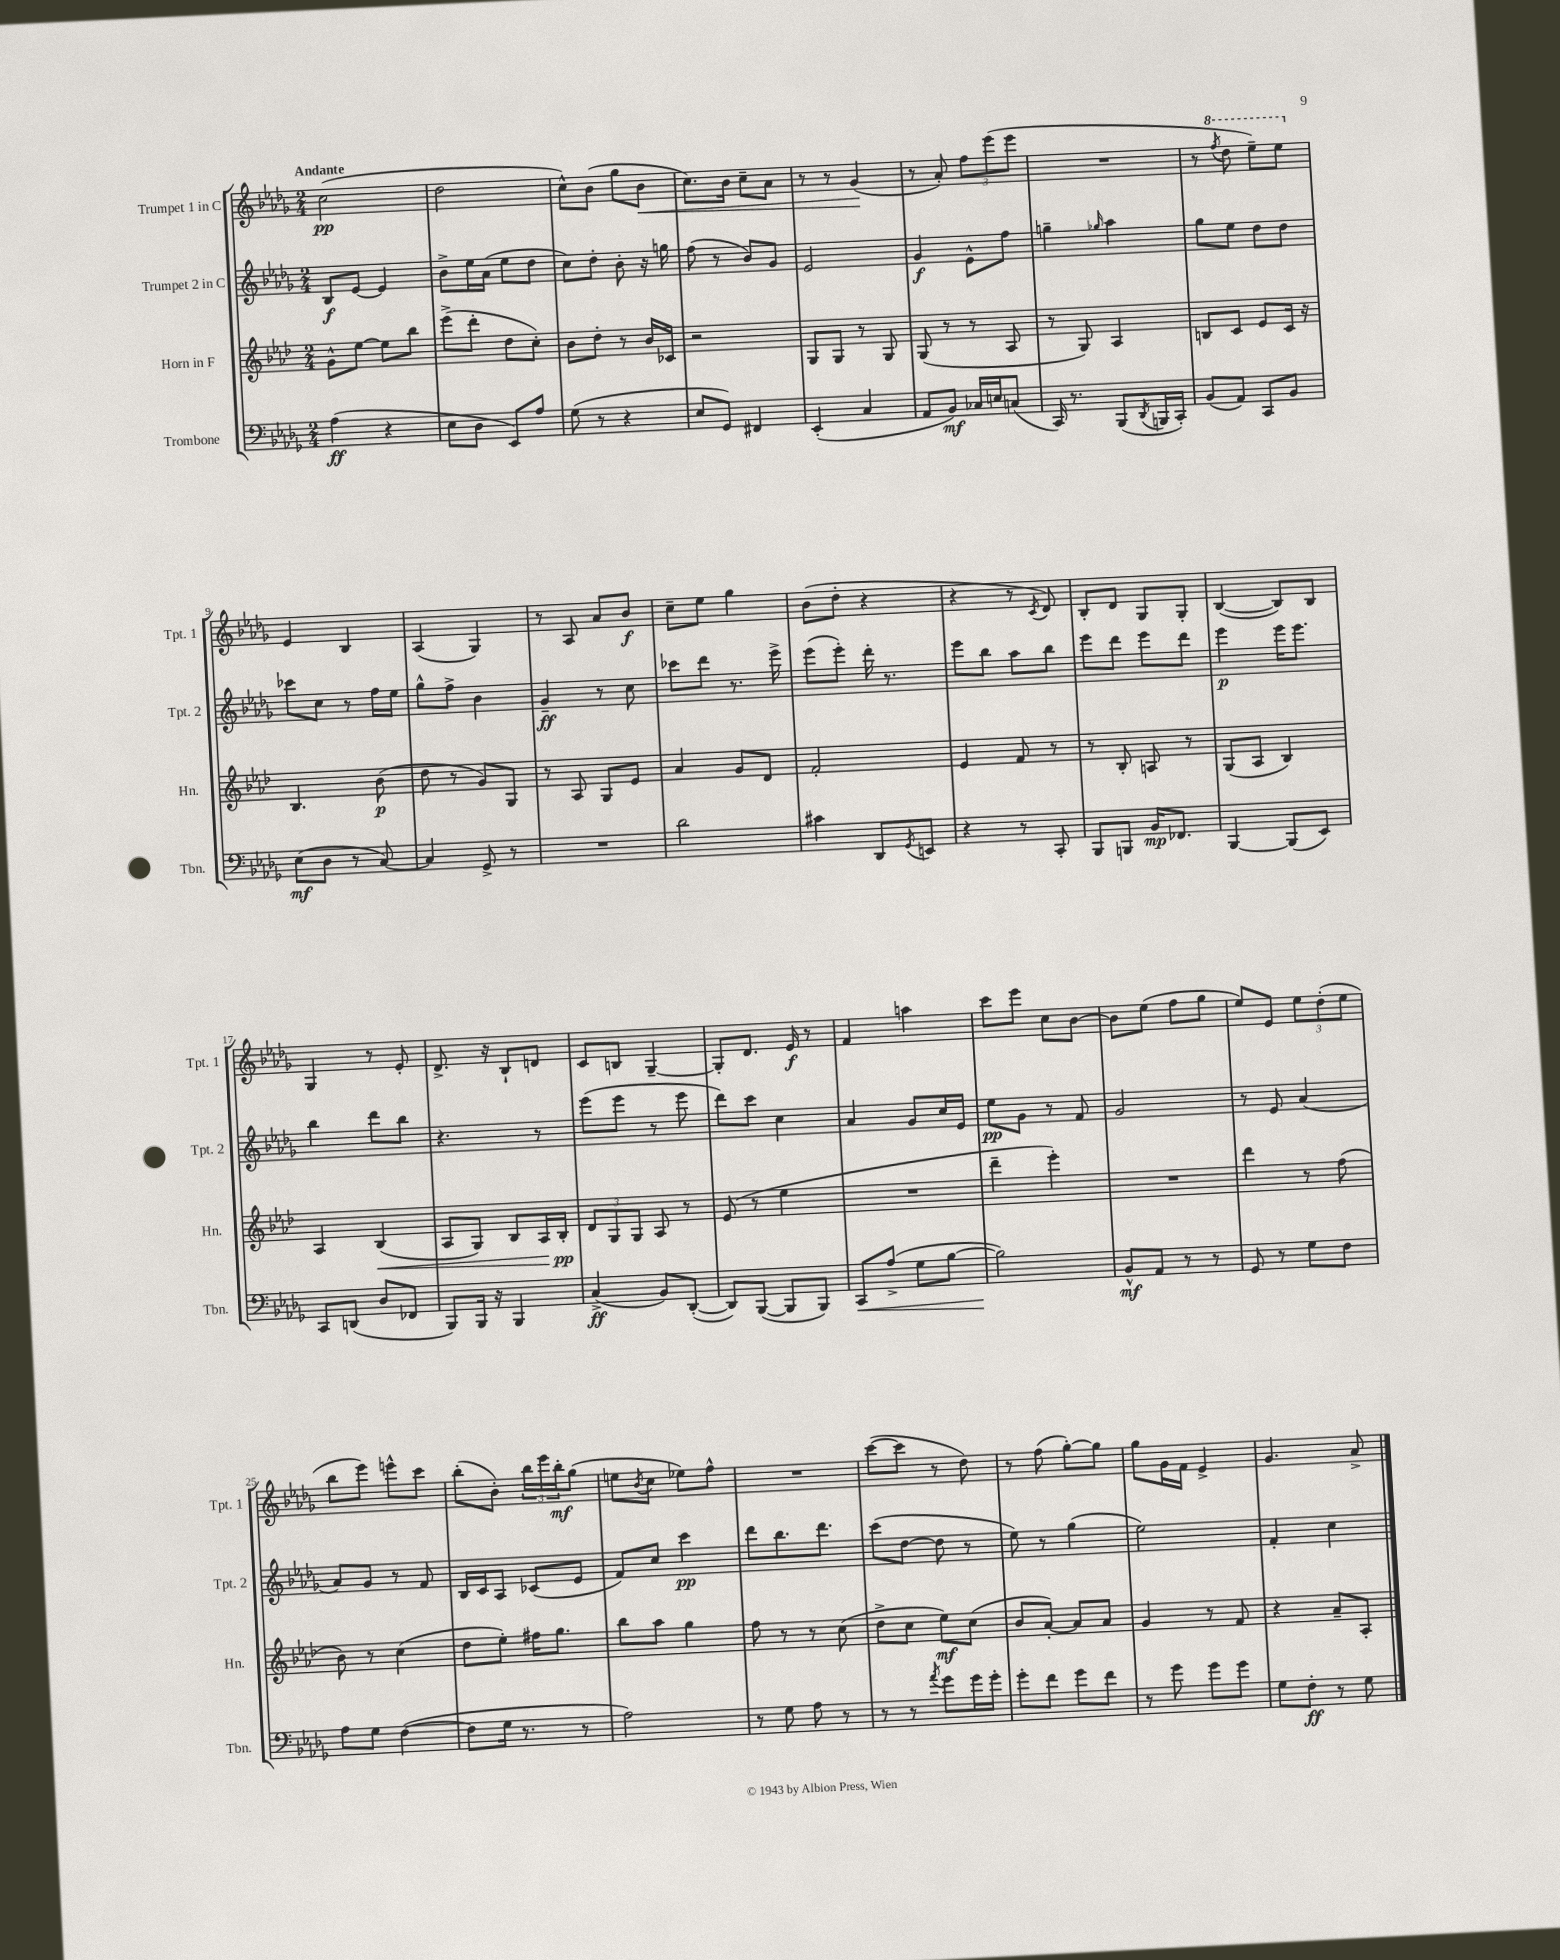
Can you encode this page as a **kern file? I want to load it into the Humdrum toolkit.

**kern	**kern	**kern	**kern
*staff4	*staff3	*staff2	*staff1
*clefF4	*clefG2	*clefG2	*clefG2
*k[b-e-a-d-g-]	*k[b-e-a-d-]	*k[b-e-a-d-g-]	*k[b-e-a-d-g-]
*M2/4	*M2/4	*M2/4	*M2/4
(4A-	8g^^	8B-	(2cc
.	[8ee-	[8e-	.
4r	8ee-]	4e-]	.
.	8bb-	.	.
=	=	=	=
8E-	(8eee-^	8b-^	2dd-
8D-	8ddd-'	16ee-	.
.	.	(16a-	.
8EE-)	8dd-	8ee-	.
8A-	8cc')	8dd-	.
=	=	=	=
(8G-	8b-	8cc)	8cc^^)
8r	8dd-'	8dd-'	(8b-
4r	8r	8b-'	8gg-
.	16b-	16r	8b-
.	16c-	16gg	.
=	=	=	=
8E-	2r	(8ff	8.cc)
8GG-)	.	8r	.
.	.	.	16b-
4FF#	.	8b-)	8cc~
.	.	8g-	8a-
=	=	=	=
(4EE-'	8G	2e-	8r
.	8G	.	8r
4C	8r	.	(4g-
.	8G	.	.
=	=	=	=
8AA-	(8G	4g-	8r
8BB-)	8r	.	8a-')
16C-	8r	8e-^^	12ff
16E	.	.	.
.	.	.	(12eee-
(8C	8A-	8ff	.
.	.	.	12eee-
=	=	=	=
16CC)	8r	4gg~	2r
8.r	.	.	.
.	8G)	.	.
.	.	16qqgg-	.
(8BBB-	4A-	4aa-	.
8qDD-	.	.	.
16BBB	.	.	.
16CC')	.	.	.
=	=	=	=
(8BB-	8B	8gg-	8r
.	.	.	8qfff
8AA-)	8c	8ee-	8ddd-
8CC	8e-	8dd-	8eee-~)
8BB-	16c	8dd-	8eee-
.	16r	.	.
=	=	=	=
(8E-	4.B-	8ccc-	4e-
8D-	.	8cc	.
8r	.	8r	4B-
[8C)	(8b-	16ff	.
.	.	16ee-	.
=	=	=	=
4C]	8dd-	8gg-^^	(4A-
.	8r	8ff^	.
8GG-^	8g)	4b-	4G-)
8r	8G	.	.
=	=	=	=
2r	8r	4g-~	8r
.	8A-	.	8A-
.	8G	8r	8a-
.	8e-	8cc	8b-
=	=	=	=
2d-	4a-	8ccc-	8cc~
.	.	8ddd-	8ee-
.	8g	8.r	4gg-
.	8d-	.	.
.	.	16eee-^	.
=	=	=	=
4c#	2f'	(8eee-	(8b-
.	.	8eee-')	8dd-'
8DD-	.	16ddd-'	4r
.	.	8.r	.
8qGG-	.	.	.
8EE	.	.	.
=	=	=	=
4r	4e-	8eee-	4r
.	.	8bb-	.
8r	8f	8aa-	8r
.	.	.	8qc
8CC'	8r	8bb-	8d-)
=	=	=	=
8BBB-	8r	8eee-	8B-'
8BBB	8B-'	8ddd-	8d-
16BB-	8A	8eee-	8G-
8.FF-	.	.	.
.	8r	8ddd-	8G-'
=	=	=	=
[4BBB-	(8G	4eee-	([4B-
.	8A-	.	.
(8BBB-]	4B-)	16eee-	8B-])
.	.	8.eee-	.
8EE-)	.	.	8B-
=	=	=	=
8CC	4A-	4bb-	4G-
(8DD	.	.	.
8D-	(4B-	8ddd-	8r
8FF-	.	8bb-	8e-'
=	=	=	=
8BBB-)	8A-	4.r	8.d-^
16BBB-	8G)	.	.
16r	.	.	16r
4BBB-	8B-	.	8B-`
.	16A-	8r	8d
.	16B-'	.	.
=	=	=	=
(4C^	12d-	(8eee-	8c
.	12G	.	.
.	.	8eee-	8B
.	12G	.	.
8BB-)	8A-	8r	[4G-~
([8DD-'	8r	8eee-	.
=	=	=	=
8DD-])	(8e-	8ddd-)	8G-']
([8BBB-	8r	8ccc	8.d-
8BBB-]	4ee-	4cc	.
.	.	.	16e-
8BBB-)	.	.	8r
=	=	=	=
8CC	2r	4a-	4f
(8A-^	.	.	.
8G-	.	8g-	4aa
[8B-	.	16cc	.
.	.	16e-	.
=	=	=	=
2B-])	4ddd-~	8ee-	8ccc
.	.	8g-	8eee-
.	4eee-')	8r	8cc
.	.	8f	[8b-
=	=	=	=
8BB-^^	2r	2g-	8b-]
8AA-	.	.	(8ee-
8r	.	.	8ff
8r	.	.	8gg-
=	=	=	=
8GG-	4ddd-	8r	8ee-)
8r	.	8e-	8e-
8G-	8r	(4a-	12ee-
.	.	.	(12dd-'
8F	(8ff	.	.
.	.	.	12ee-
=	=	=	=
8A-	8b-)	8a-)	8bb-
8G-	8r	8g-	8eee-)
([4F	(4cc	8r	8eee^^
.	.	8f	8ccc
=	=	=	=
8F]	8dd-	16B-	(8bb-'
.	.	16c	.
16G-	8ee-')	8A-	8b-')
8.r	.	.	.
.	16ff#	(8c-	24bb-
.	.	.	24eee-
.	8.gg	.	.
.	.	.	24bb-'
8r	.	8e-	(8gg-
=	=	=	=
2A-)	8bb-	8f)	8ee
.	.	.	8qb-
.	8aa-	8cc	8cc
.	4gg	4ccc	8ee-)
.	.	.	8ff^^
=	=	=	=
8r	8ff	8ddd-	2r
8G-	8r	8.bb-	.
8A-	8r	.	.
.	.	8.ddd-	.
8r	(8cc	.	.
=	=	=	=
8r	8dd-^	(8ccc	([8ccc
8r	8cc	[8dd-	8ccc]
8qa-	.	.	.
8g-	8ee-)	8dd-]	8r
16g-	(8cc	8r	8dd-)
16g-'	.	.	.
=	=	=	=
8g-'	8b-	8ee-)	8r
8f	[8a-')	8r	(8ff
8g-	8a-]	(4gg-	[8gg-')
8f	8a-	.	8gg-]
=	=	=	=
8r	4g	2ee-)	8gg-
8g-	.	.	16g-
.	.	.	16f
8g-	8r	.	4e-^
8g-	8f	.	.
=	=	=	=
8G-	4r	4f'	4.g-
8F'	.	.	.
8r	8a-~	4cc	.
8G-	8A-'	.	8a-^
==	==	==	==
*-	*-	*-	*-
